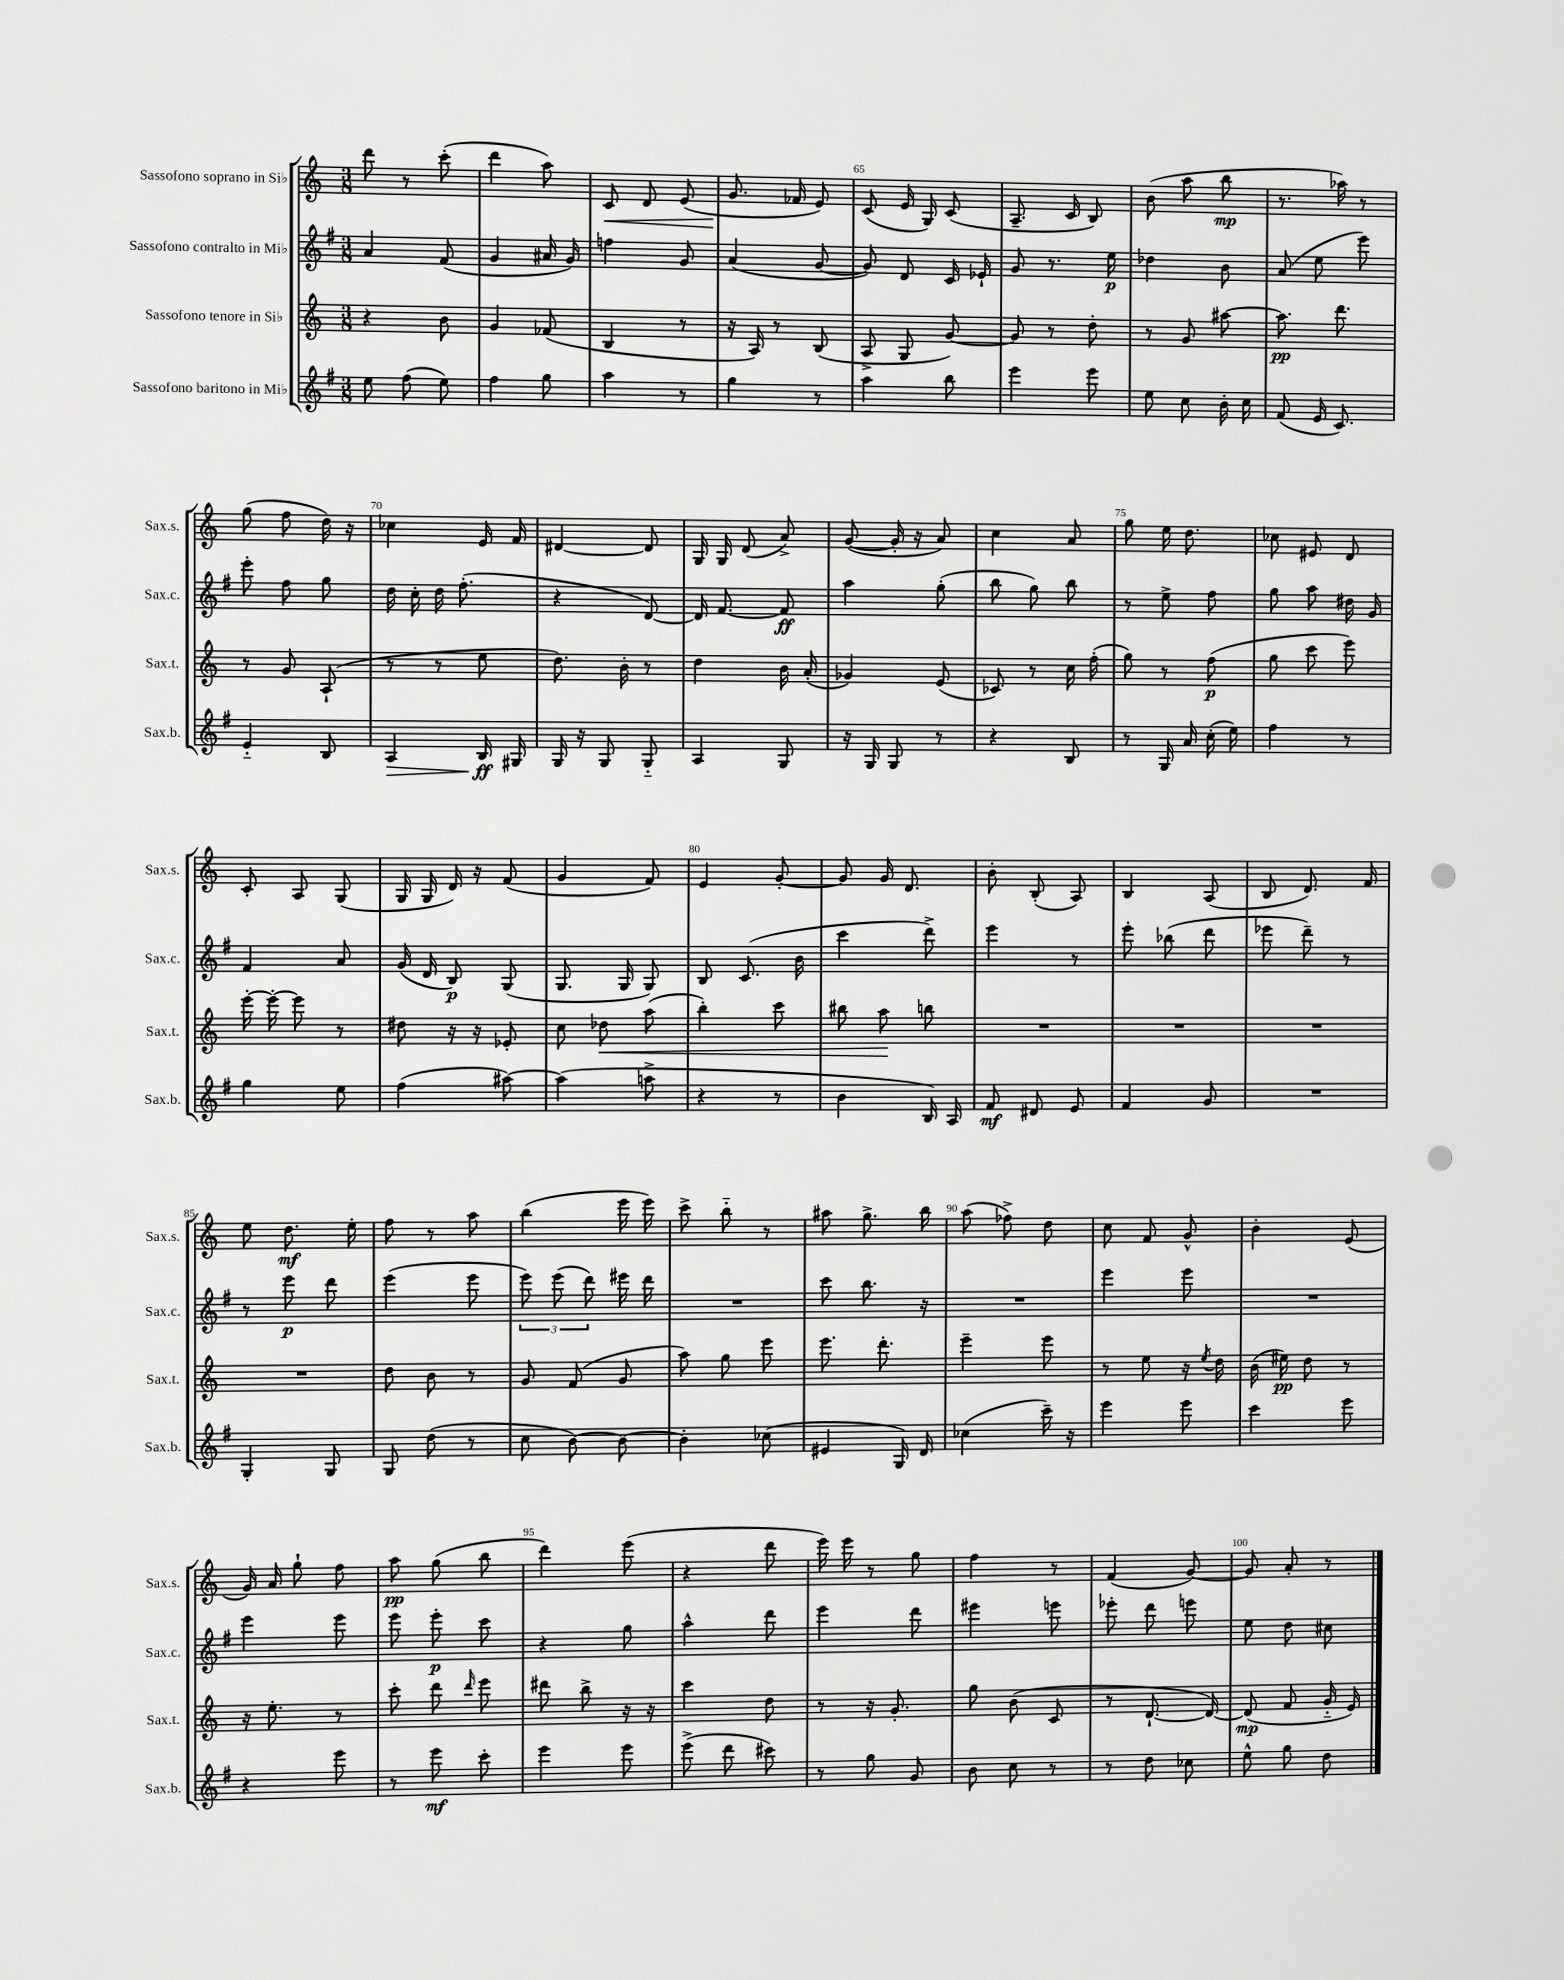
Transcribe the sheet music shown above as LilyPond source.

<<
\new StaffGroup <<
\new Staff = "s0" \with { instrumentName = "Sassofono soprano in Sib" shortInstrumentName = "Sax.s." } {
    \clef treble \key c \major \numericTimeSignature \time 3/8
    \autoBeamOff d'''8 r8 c'''8-.( |
    d'''4 a''8) |
    c'8\< d'8 e'8( |
    g'8.\! fes'16 e'8) |
    c'8( e'16 g16) c'8( |
    a8.-- c'16 b8) |
    b'8( a''8 b''8\mp |
    r8. aes''16) r8 |
    g''8( f''8 d''16) r16 |
    ces''4 e'16 f'16 |
    dis'4~ dis'8 |
    g16 g16 d'8( a'8->) |
    g'8~( g'16-. r16 a'8) |
    c''4 a'8 |
    g''8 e''16 d''8. |
    ces''8 eis'8 d'8 |
    c'8-. a8 g8( |
    g16 g16 d'16) r16 f'8( |
    g'4 f'8) |
    e'4 g'8~-. |
    g'8 g'16 d'8. |
    b'8-. b8-.( a8) |
    b4 a8( |
    b8 d'8.) f'16 |
    e''8 d''8.\mf e''16-. |
    f''8 r8 a''8 |
    b''4( e'''16 e'''16) |
    c'''8-> b''8-_ r8 |
    ais''8 g''8.-> b''16 |
    a''8( fes''8->) d''8 |
    c''8 f'8 g'8-^ |
    b'4-. e'8( |
    g'16) a'16 g''8-! f''8 |
    a''8\pp g''8( b''8 |
    d'''4) e'''8( |
    r4 d'''8 |
    e'''16) e'''16 r8 g''8 |
    f''4 r8 |
    f'4( g'8~) |
    g'8 a'8-. r8 \bar "|." |
}
\new Staff = "s1" \with { instrumentName = "Sassofono contralto in Mib" shortInstrumentName = "Sax.c." } {
    \clef treble \key g \major \numericTimeSignature \time 3/8
    \autoBeamOff a'4 fis'8( |
    g'4 ais'16 g'16) |
    f''4 g'8 |
    a'4( g'8~ |
    g'8) d'8 c'16 ees'16-! |
    g'8 r8. e''16\p |
    des''4 b'8 |
    a'8( e''8 e'''8) |
    e'''8-. fis''8 g''8 |
    d''16 c''16-. d''16 fis''8.-.( |
    r4 d'8~) |
    d'16 fis'8.~ fis'8\ff |
    a''4 g''8-.( |
    b''8 g''8) b''8 |
    r8 e''8-> fis''8 |
    g''8 a''8 dis''16 g'16 |
    fis'4 a'8 |
    g'16( d'16 b8\p) g8( |
    g8. g16 g8) |
    b8 c'8.( b'16 |
    c'''4 d'''8->) |
    e'''4 r8 |
    e'''8-. bes''8( d'''8 |
    ees'''8 d'''8--) r8 |
    r8 e'''8\p d'''8 |
    e'''4( e'''8 |
    \tuplet 3/2 { e'''8) e'''8( d'''8) } eis'''16 d'''16 |
    R4. |
    c'''8 b''8. r16 |
    R4. |
    e'''4 e'''8 |
    R4. |
    e'''4 e'''8 |
    e'''8 e'''8-.\p c'''8 |
    r4 g''8 |
    a''4-^ d'''8 |
    e'''4 d'''8 |
    eis'''4 e'''8 |
    ees'''8-. d'''8 e'''8 |
    e''8 d''8 cis''8 \bar "|." |
}
\new Staff = "s2" \with { instrumentName = "Sassofono tenore in Sib" shortInstrumentName = "Sax.t." } {
    \clef treble \key c \major \numericTimeSignature \time 3/8
    \autoBeamOff r4 b'8 |
    g'4 fes'8( |
    b4 r8 |
    r16 a16) r8 b8( |
    a8-> g8 g'8~) |
    g'8 r8 d''8-. |
    r8 g'8 ais''8~ |
    ais''8.\pp d'''8. |
    r8 g'8 a8-!( |
    r8 r8 e''8 |
    d''8.) b'16-. r8 |
    d''4 b'16 a'16-.( |
    ges'4) e'8( |
    ces'8) r8 c''16 f''16-.( |
    g''8) r8 f''8\p( |
    g''8 c'''8 e'''8) |
    e'''16~-. e'''16~-. e'''8 r8 |
    dis''8 r16 r16 ees'8-. |
    c''8 des''8\< a''8( |
    b''4-.) c'''8 |
    bis''8 a''8\! b''8 |
    R4. |
    R4. |
    R4. |
    R4. |
    d''8 b'8 r8 |
    g'8 f'8( g'8 |
    a''8) g''8 e'''8 |
    e'''8. d'''8.-. |
    e'''4-- e'''8 |
    r8 e''8 r16 \acciaccatura { e''8 } d''16 |
    b'16( eis''16\pp) d''8 r8 |
    r16 e''8.-. r8 |
    c'''8-. d'''8 \grace { d'''16 } e'''8 |
    dis'''8 b''8-> r16 r16 |
    c'''4 d''8 |
    r8 r16 g'8.-. |
    g''8 b'8( c'8 |
    r8 d'8.~-! d'16~) |
    d'8\mp( f'8 g'16-_ e'16) \bar "|." |
}
\new Staff = "s3" \with { instrumentName = "Sassofono baritono in Mib" shortInstrumentName = "Sax.b." } {
    \clef treble \key g \major \numericTimeSignature \time 3/8
    \autoBeamOff e''8 fis''8( e''8) |
    fis''4 g''8 |
    a''4 r8 |
    g''4 r8 |
    a''4 b''8 |
    e'''4 e'''8 |
    e''8 c''8 b'16-. c''16 |
    fis'8( e'16 c'8.) |
    e'4-_ b8 |
    a4\> b16\ff\! gis16 |
    g16 r16 g8 g8-_ |
    a4 g8 |
    r16 g16 g8 r8 |
    r4 b8 |
    r8 g16 a'16 c''16-.( e''16) |
    fis''4 r8 |
    g''4 e''8 |
    fis''4( ais''8~) |
    ais''4( a''8-> |
    r4 r8 |
    b'4 b16) a16 |
    fis'8\mf dis'8 e'8 |
    fis'4 g'8 |
    R4. |
    g4-. g8 |
    g8 d''8( r8 |
    c''8 b'8~) b'8~ |
    b'4-. ces''8( |
    eis'4 g16) d'16 |
    ces''4( c'''16--) r16 |
    e'''4 e'''8 |
    c'''4 e'''8 |
    r4 e'''8 |
    r8 e'''8\mf c'''8-. |
    e'''4 e'''8 |
    e'''8->( d'''8 cis'''8) |
    r8 g''8 g'8 |
    b'8 c''8 r8 |
    r8 d''8 ces''8 |
    e''8-^ g''8 d''8 \bar "|." |
}
>>
>>
\layout { \context { \Score currentBarNumber = #61 \override BarNumber.break-visibility = ##(#f #t #t) barNumberVisibility = #(every-nth-bar-number-visible 5) } }
